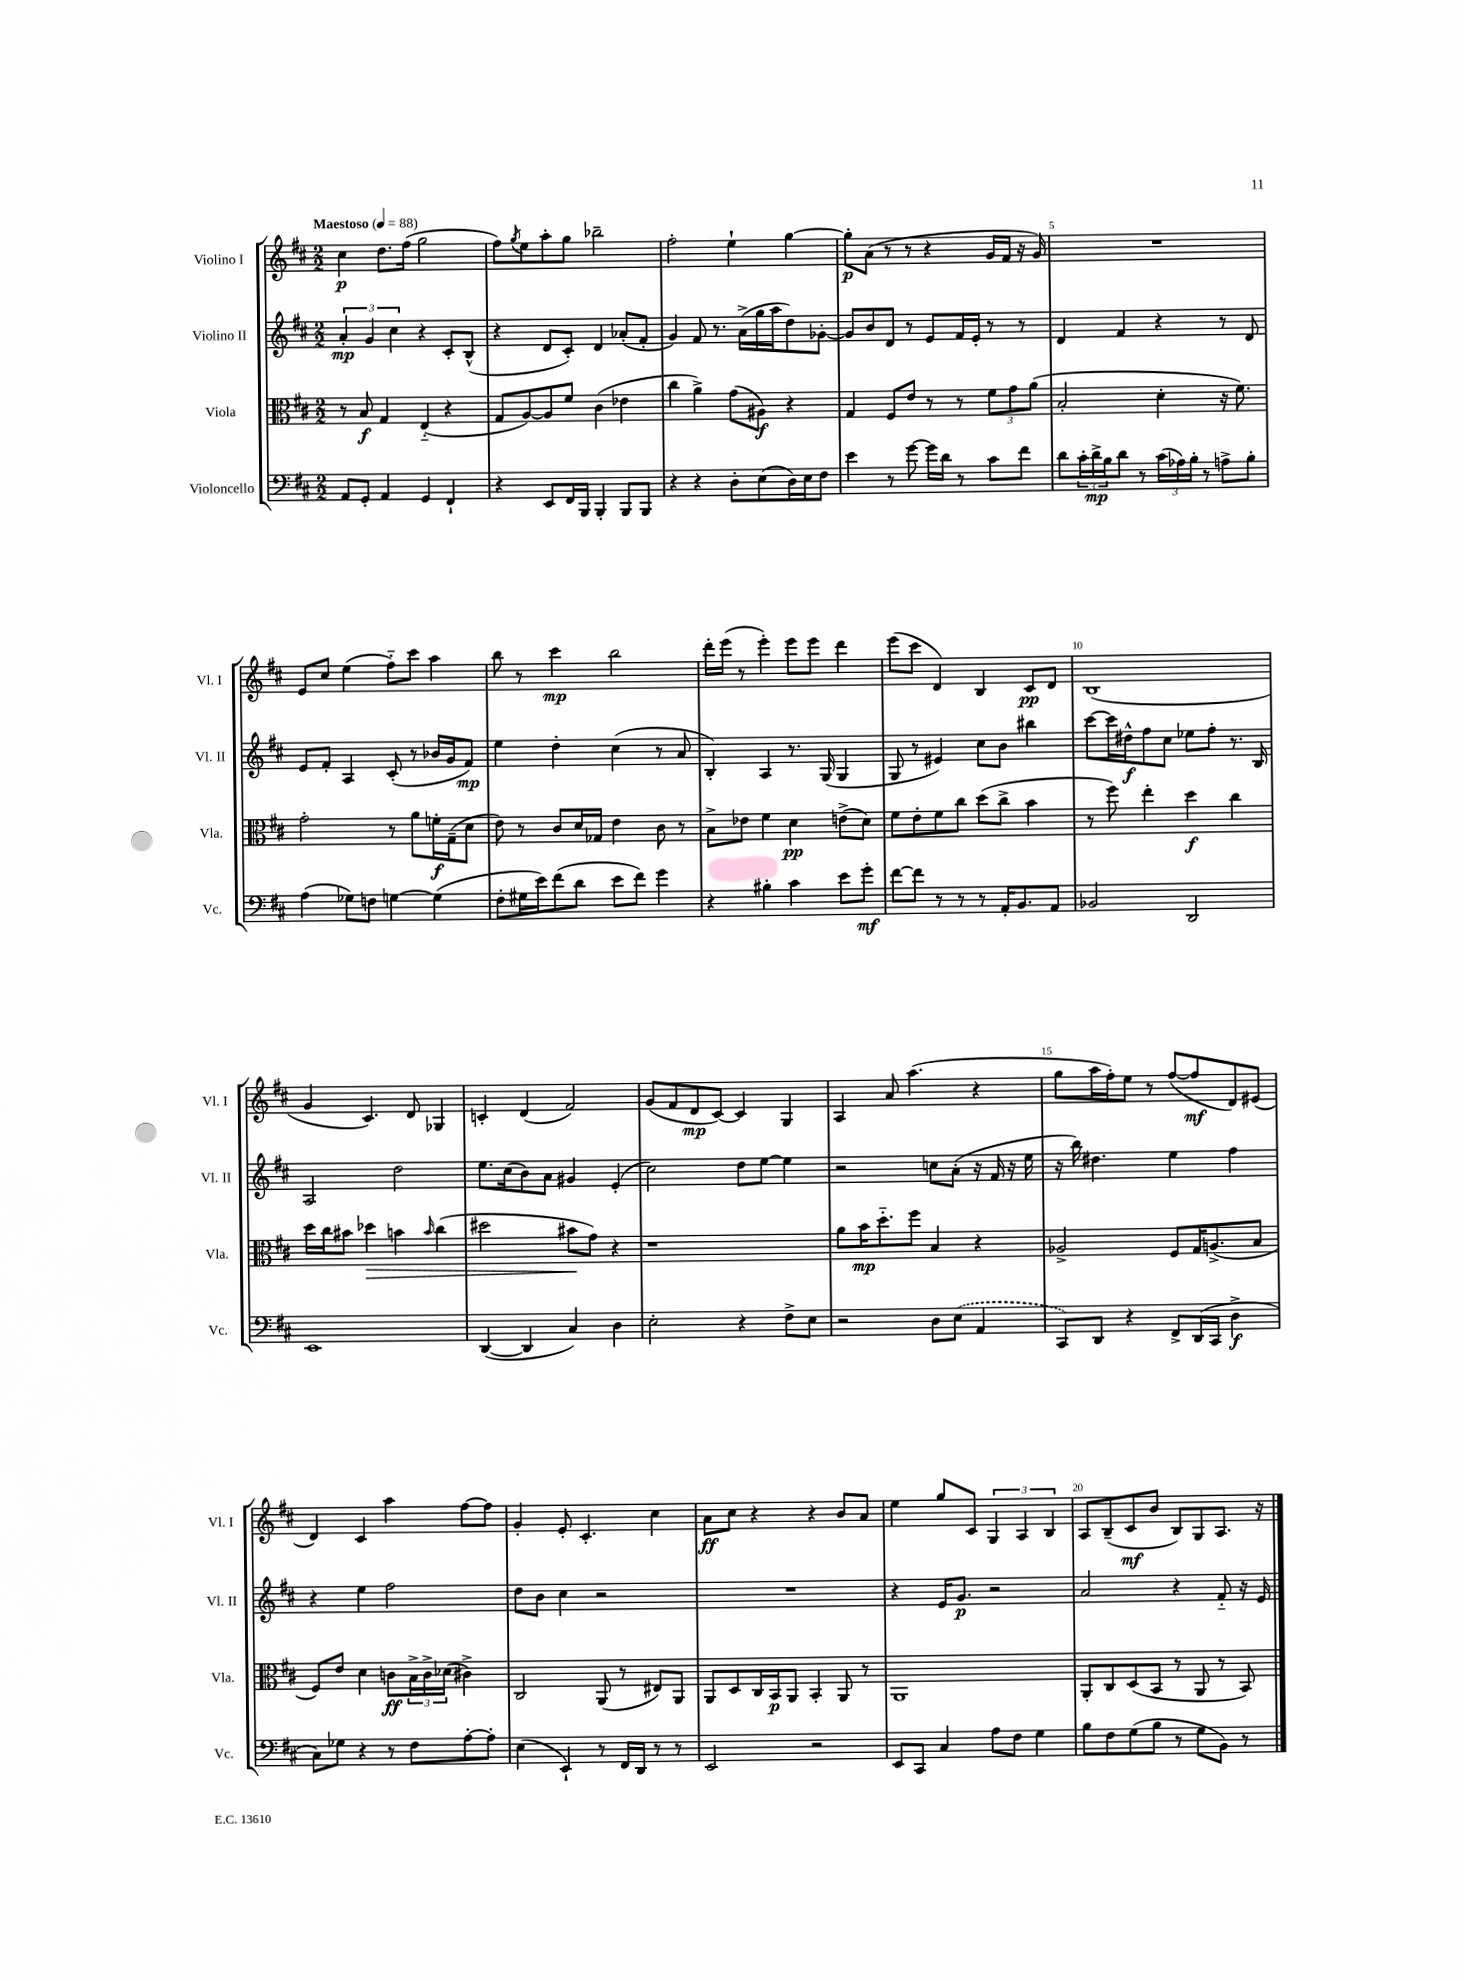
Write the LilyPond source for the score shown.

<<
\new StaffGroup <<
\new Staff = "s0" \with { instrumentName = "Violino I" shortInstrumentName = "Vl. I" } {
    \clef treble \key d \major \numericTimeSignature \time 2/2 \tempo "Maestoso" 4 = 88
    cis''4\p d''8. fis''16( g''2 |
    fis''8) \acciaccatura { g''8 } e''8 a''8-. g''8 bes''2-- |
    fis''2-. e''4-! g''4~ |
    g''8-.\p a'8( r8 r8 r4 g'16 fis'16 r16 g'16) |
    R1 |
    e'8 cis''8 e''4( fis''8-_) cis'''8 a''4 |
    b''8 r8 cis'''4\mp b''2 |
    d'''16-. e'''16( r8 e'''4-.) e'''8 e'''8 d'''4 |
    e'''8( cis'''8 d'4) b4 cis'8\pp d'8 |
    b1( |
    g'4 cis'4.) d'8 ges4 |
    c'4-. d'4( fis'2) |
    g'8( fis'8 d'8\mp cis'8~) cis'4 g4 |
    a4 a'8 a''4.( r4 |
    g''8 a''16 fis''16-.) e''8 r8 fis''8~( fis''8\mf d'8) eis'8( |
    d'4) cis'4 a''4 fis''8~ fis''8 |
    g'4-. e'8-. cis'4.-. cis''4 |
    a'8\ff cis''8 r4 r4 b'8 a'8 |
    e''4 g''8 cis'8 \tuplet 3/2 { g4 a4 b4 } |
    a8 b8--( cis'8\mf b'8 b8) g8 a8. r16 \bar "|." |
}
\new Staff = "s1" \with { instrumentName = "Violino II" shortInstrumentName = "Vl. II" } {
    \clef treble \key d \major \numericTimeSignature \time 2/2
    \tuplet 3/2 { a'4-.\mp g'4 cis''4 } r4 cis'8-. b8-^( |
    r4 d'8 cis'8-.) d'4 aes'8-.( fis'8-. |
    g'4) fis'8 r8. a'16->( g''16 a''16 d''8) ges'8~-. |
    ges'8 b'8 d'8 r8 e'8 fis'16 e'16-. r8 r8 |
    d'4 fis'4 r4 r8 d'8 |
    e'8 fis'8-. a4 cis'8-.( r8 bes'16 g'16 fis'8\mp) |
    e''4 d''4-. cis''4( r8 a'8 |
    b4-.) a4 r8. g16( g4 |
    g8 r8 eis'4) cis''8 b'8 bis''4 |
    cis'''8~ cis'''16 dis''16-^\f fis''8 cis''8 ees''8 fis''8-. r8. b16 |
    a2 d''2 |
    e''8. cis''16( b'8) a'8 gis'4 e'4-.( |
    cis''2) d''8 e''8~ e''4 |
    r2 c''8 a'8-.( r16 fis'16 r16 e''16 |
    r16 b''16) dis''4. e''4 fis''4 |
    r4 e''4 fis''2 |
    d''8 b'8 cis''4 r2 |
    R1 |
    r4 e'16 g'8.\p r2 |
    a'2 r4 fis'8-_ r16 e'16 \bar "|." |
}
\new Staff = "s2" \with { instrumentName = "Viola" shortInstrumentName = "Vla." } {
    \clef alto \key d \major \numericTimeSignature \time 2/2
    r8 b8\f g4 e4-_( r4 |
    g8 a8~) a8 fis'8 cis'4( ees'4 |
    cis''4 a'4->) g'8( ais8\f) r4 |
    g4 fis8 e'8 r8 r8 \tuplet 3/2 { fis'8 g'8 a'8( } |
    b2-. d'4-. r16 fis'8.) |
    g'2-. r8 a'8 f'16-.\f g16--( d'8 |
    e'8) r8 cis'8 d'16 ges16 e'4 cis'8 r8 |
    b8-> ees'8 fis'4 d'4\pp e'8->( d'8) |
    fis'8 e'8-. fis'8 cis''8 d''8( cis''8-> b'4 |
    r8 fis''8) e''4-. d''4\f cis''4 |
    d''16 cis''16 bis'8 des''4\> b'4 \grace { b'16 } cis''4( |
    dis''2 bis'8\! g'8) r4 |
    r1 |
    a'8 b'16\mp d''8.-_ fis''8 b4 r4 |
    aes2-> fis8 g16 a8.->( b8 |
    fis8) e'8 d'4 c'8\ff \tuplet 3/2 { b16-> c'16-> des'16( } cis'4->) |
    cis2 a,8( r8 eis8) a,8 |
    a,8 d8 cis16 b,16\p a,8 b,4-. a,8 r8 |
    a,1 |
    a,8-. cis8 d8( b,8 r8 a,8 r8 b,8) \bar "|." |
}
\new Staff = "s3" \with { instrumentName = "Violoncello" shortInstrumentName = "Vc." } {
    \clef bass \key d \major \numericTimeSignature \time 2/2
    a,8 g,8-. a,4 g,4 fis,4-! |
    r4 e,8 fis,16 b,,16 b,,4-. b,,8 b,,8 |
    r4 r4 d8-. e8( d16) e16 fis8 |
    e'4 r8 g'8~ g'16 d'16 r8 cis'8 fis'8 |
    d'8 \tuplet 3/2 { cis'16-. d'16->\mp b16 } d'8 r8 \tuplet 3/2 { cis'16( aes16) b16-. } r8 a8-> b8-. |
    a4( ges8) f8 g4~ g4( |
    fis8-. gis16 e'16) fis'8( d'8 e'8 fis'8) g'4 |
    r4 bis4-. cis'4 e'8 g'8-.\mf |
    fis'8~ fis'8 r8 r8 r8 a,16-. b,8. a,8 |
    bes,2 d,2 |
    e,1 |
    d,4~( d,4 cis4) d4 |
    e2-. r4 fis8-> e8 |
    r2 d8 \once \slurDashed e8( a,4 |
    cis,8) d,8 r4 fis,8-> d,16( cis,16 d4->\f |
    cis8) ges8 r4 r8 fis8 a8~-. a8-. |
    e4( e,4-!) r8 fis,16 d,16 r8 r8 |
    e,2 r2 |
    e,8 cis,8 cis4 a8 fis8 g4 |
    b8 fis8 g8( b8 r8 g8 b,8) r8 \bar "|." |
}
>>
>>
\layout { \context { \Score \override BarNumber.break-visibility = ##(#f #t #t) barNumberVisibility = #(every-nth-bar-number-visible 5) } }
